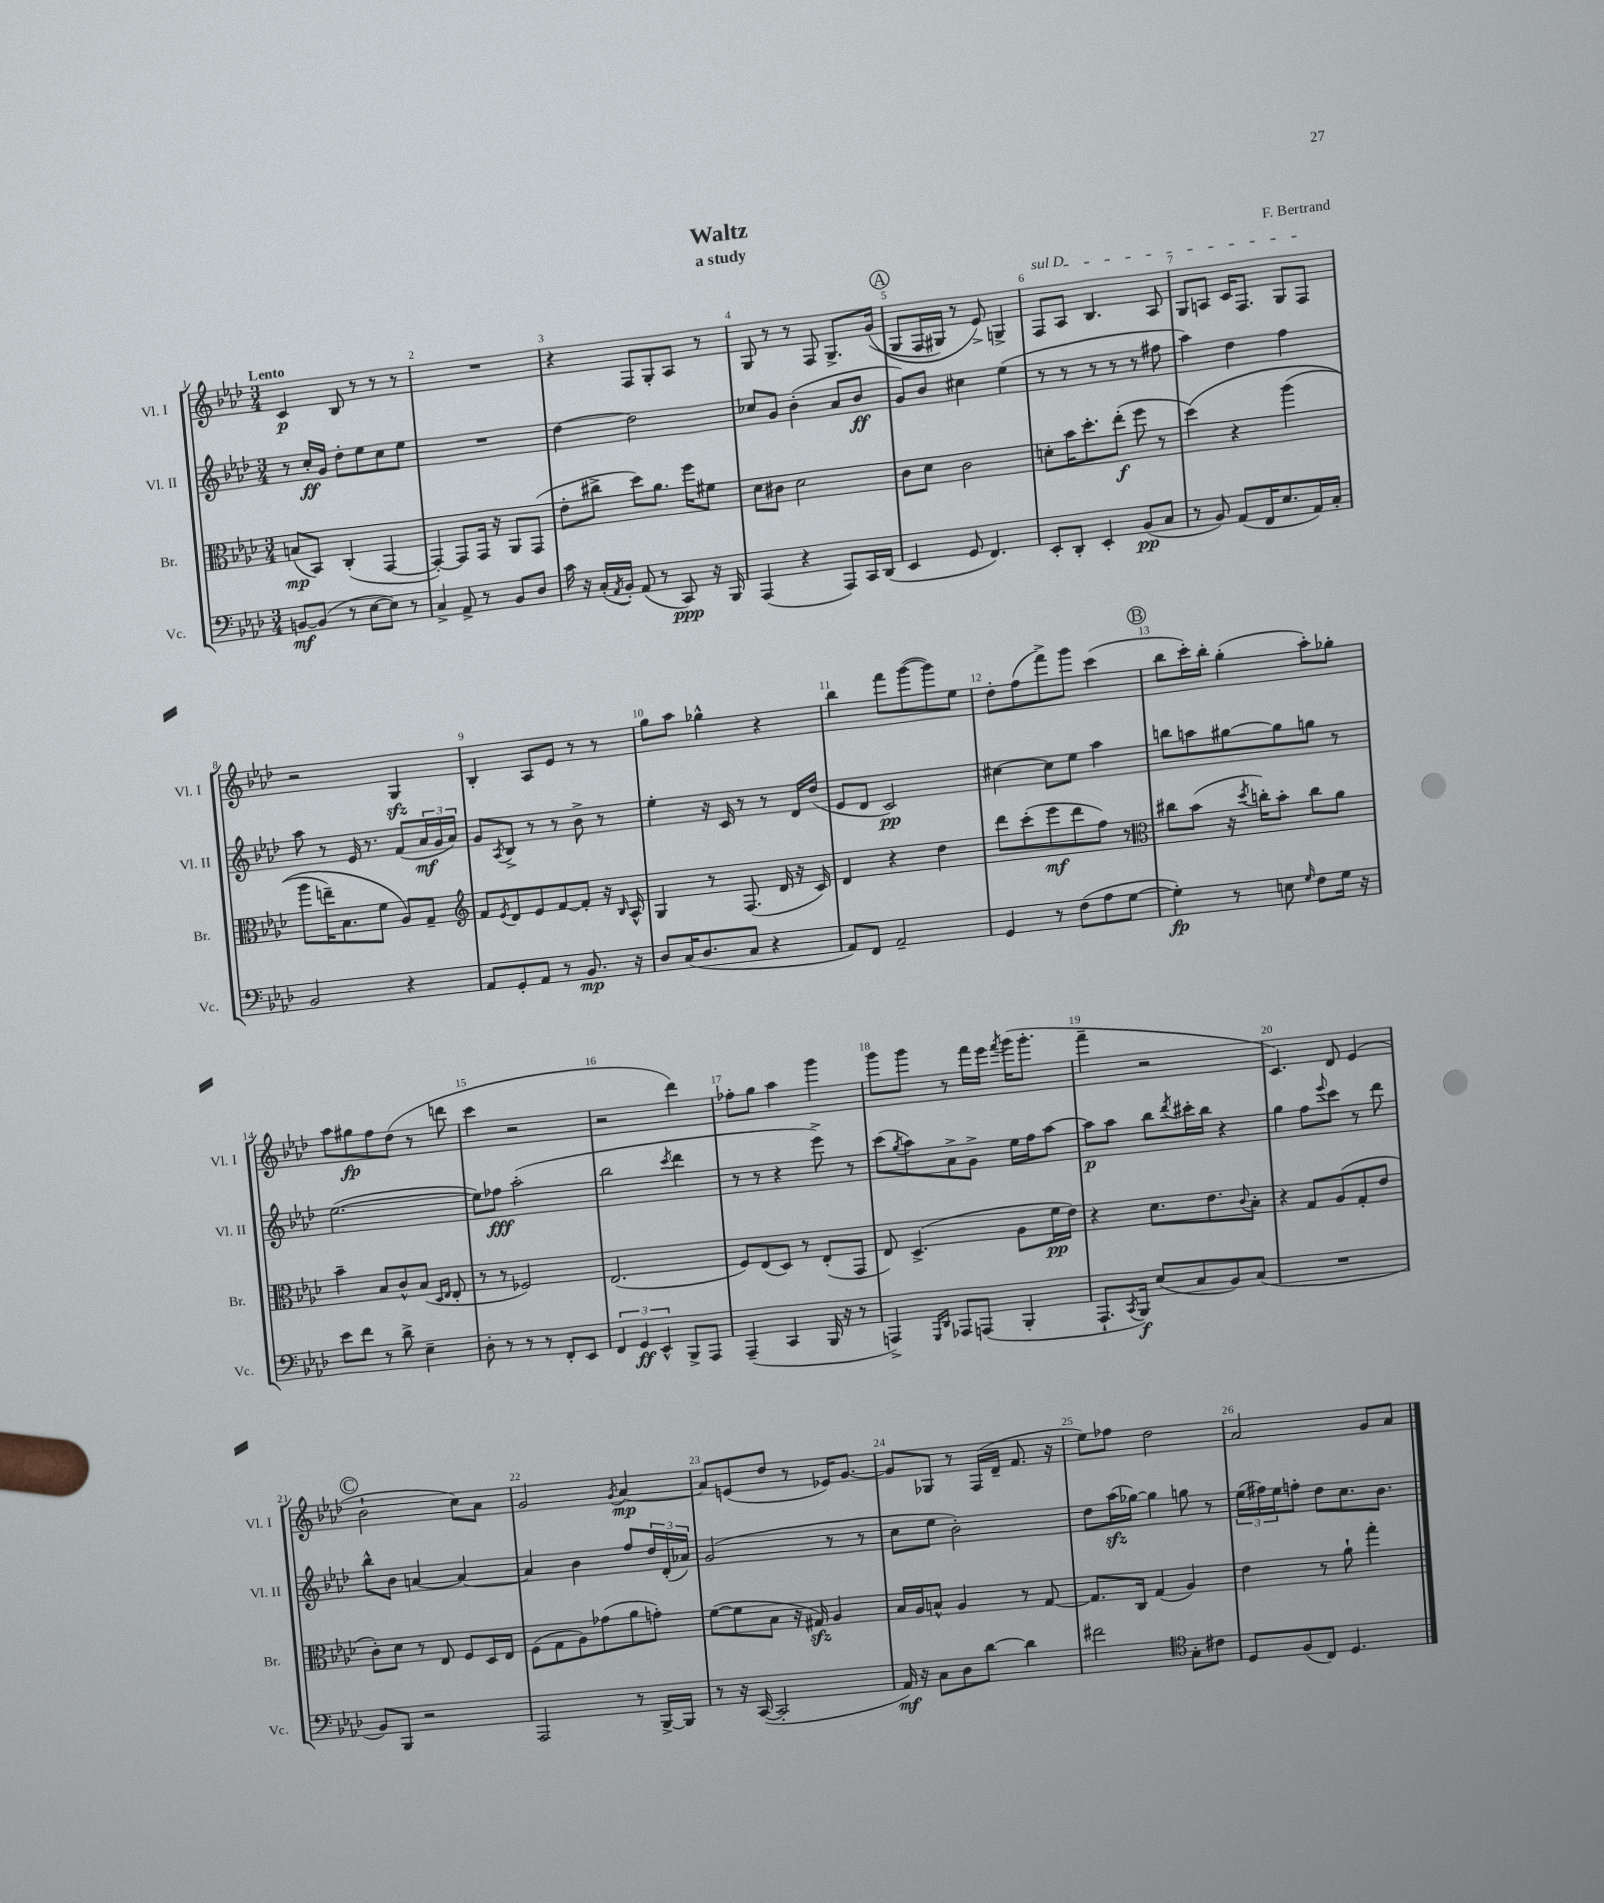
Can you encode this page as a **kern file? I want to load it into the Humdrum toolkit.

**kern	**kern	**kern	**kern
*staff4	*staff3	*staff2	*staff1
*clefF4	*clefC3	*clefG2	*clefG2
*k[b-e-a-d-]	*k[b-e-a-d-]	*k[b-e-a-d-]	*k[b-e-a-d-]
*M3/4	*M3/4	*M3/4	*M3/4
[8BB	(8B	8r	4c
(8BB]	8BB-)	16cc'	.
.	.	16g	.
8r	(4C'	8dd-'	8B-
[8E-	.	8ee-	8r
8E-])	[4GG	8cc	8r
8r	.	8ee-	8r
=	=	=	=
4C^	4GG'_)	2.r	2.r
8AA-^	8GG]	.	.
8r	16GG	.	.
.	16r	.	.
8BB-	8AA-	.	.
8D-	(8GG	.	.
=	=	=	=
16c	8e-'	[4dd-	4r
16r	.	.	.
(16C'	8cc#^	.	.
8qAA-	.	.	.
16BB-')	.	.	.
(8AA-	8dd-)	2dd-]	8F
8r	8.a-	.	8G'
8CC)	.	.	8A-
.	16ff	.	.
16r	8f#	.	8r
16BBB-	.	.	.
=	=	=	=
(4AAA-	8d-	8cc-	8G
.	8c#	8g	8r
4r	2d-	(4b-'	8r
.	.	.	8F
8AAA-)	.	8a-	8.G^
16CC	.	8b-	.
(16DD-	.	.	&((16g
=	=	=	=
4EE-	8c	8g)	8G
.	8d-	8b-	16F
.	.	.	16G#)
8GG	2c	4cc#	8r
4.FF)	.	.	8e-^&)
.	.	(4ee-	4G^
=	=	=	=
8EE-'	8d'	8r	8F
8DD-'	16b-	8r	8A-
.	8.dd-'	.	.
4EE-'	.	8r	4.B-
.	(8ee-'	8r	.
(8BB-	8ff	8r	.
8C	8r	8ff#	8A-
=	=	=	=
8r	&(4dd-)	4aa-)	8G
8BB-)	.	.	8A
(8AA-	4r	4dd-	16c
.	.	.	8.F
16FF	.	.	.
8.E-	.	.	.
.	(4aa-	4ff	8G
16AA-)	.	.	8F
16C'	.	.	.
=	=	=	=
2BB-	8aa-	8aa-	2r
.	16ee~)	8r	.
.	8.B-	.	.
.	.	16e-	.
.	.	8.r	.
.	8f	.	.
4r	8A-&)	(8f	4G
.	8G~	24a-	.
.	.	24g	.
.	.	24a-)	.
=	=	=	=
*	*clefG2	*	*
8AA-	8f	8g	4B-'
.	8qe-	8qA-	.
8GG'	8d-	8B-^	.
8AA-	8e-	8r	8A-
8r	[8f	8r	8e-
8.BB-	8f']	8b-^	8r
.	16r	8r	8r
.	16qqB-	.	.
16r	16A-^^	.	.
=	=	=	=
8D-	4G	4ee-'	8gg
(16C	.	.	8aa-
8.D-	.	.	.
.	8r	16r	4gg-^^
.	.	16c	.
8C	(8.F	8r	.
4r	.	8r	4r
.	16d-	.	.
.	16r	16d-	.
.	16c)	(16dd-	.
=	=	=	=
8AA-)	4d-	8e-	4bb-
8FF	.	8d-	.
2AA-~	4r	2c)	8fff
.	.	.	([8ggg
.	4dd-	.	8ggg])
.	.	.	8ee-
=	=	=	=
4GG	8ddd-	[4cc#	8dd-'
.	(8ccc'	.	(8ff
8r	8eee-	8cc#]	8fff^)
(8F	8ddd-	8ee-	8ggg
8A-	8ff)	4aa-	(4ccc
[8G	8r	.	.
=	=	=	=
*	*clefC3	*	*
4G'])	8cc#	8bb	8bb-
.	(8b-	8aa	16ccc')
.	.	.	16bb-'
8r	16r	[8gg#	(4gg'
.	8qdd-	.	.
.	16cc')	.	.
8E	8b-'	8gg#]	.
16qqG	.	.	.
8F	8cc	8gg	8aa-')
16G	8a-	8r	8gg-'
16r	.	.	.
=	=	=	=
8e-	4b-~	([2.ee-	8aa-
8f	.	.	8gg#
8r	8B-	.	8ff
8d-^	8c^^	.	(8dd-
4E-~	(8B-	.	8r
.	16qqD-	.	.
.	16qqE-	.	.
.	8E-'	.	8ddd
=	=	=	=
8D-'	8r	8ee-])	4ccc
8r	8r	8ff-	.
8r	2F-)	(2aa-'	2r
8r	.	.	.
8FF'	.	.	.
8EE-	.	.	.
=	=	=	=
6FF	(2.E-	2bb-	2r
6GG	.	.	.
6EE-^^	.	.	.
.	.	8qccc	.
8BBB-^	.	4ddd-	4ddd-)
8AAA-	.	.	.
=	=	=	=
(4AAA-~	8F)	8r	8ff-'
.	(8E-	8r	8gg
4CC	8D-)	4r	4aa-
.	8r	.	.
16BBB-	(8E-'	8eee-^)	4ggg
16r	.	.	.
8r	8GG	8r	.
=	=	=	=
4AAA^)	8E-)	(8ccc	8ggg
.	.	8qgg	.
.	(4.D-^	8aa-)	8ggg
16qqGGG	.	.	.
16qqDD-	.	.	.
8AAA-	.	8a-^	8r
(8AAA	.	8g^	16fff
.	.	.	16eee-
.	.	.	8qfff
4BBB-'	8A-	16ee-	(16ggg
.	.	16ff	8.ggg'
.	16f	[8aa-	.
.	16e-)	.	.
=	=	=	=
8.AAA-`	4r	8aa-]	4fff~
.	.	8aa-	.
8qCC	.	.	.
16BBB-)	.	.	.
(8E-	8.d-	8bb-	2r
.	.	8qddd-	.
8C	.	16ccc#'	.
.	8.e-	16bb-	.
8BB-)	.	4r	.
.	8qqc	.	.
(8C	8B-'	.	.
=	=	=	=
2.r	4r	4gg	4.c)
.	8G	8ff	.
.	.	8qqeee-	.
.	(8A-	8ccc	8d-
.	8G'	8r	(4e-
.	8e-	8ddd-	.
=	=	=	=
8BB-)	8c')	8bb-^^	2b-`
8BBB-	8d-	8b-	.
2r	8r	[4a	.
.	8E-	.	.
.	8F	4a_	8cc)
.	16D-	.	8a-
.	16E-	.	.
=	=	=	=
2AAA-	(8F	4a]	2g
.	8G	.	.
.	8A-)	4b-	.
.	(8g-	.	.
.	.	.	8qg
8r	8a-	8ff	[4a-
[16BBB-^	8g')	24dd-	.
.	.	(24d-'	.
16BBB-]	.	.	.
.	.	24a-)	.
=	=	=	=
8r	([8f	(2g	8a-]
16r	8f]	.	(8e
([16CC	.	.	.
2CC']	8B-	.	8dd-
.	16r	.	8r
.	16G#)	.	.
.	4A-	8r	16e-)
.	.	.	[8.g
.	.	8r	.
=	=	=	=
16AA-)	16B-	8cc	8g]
16r	16A-	.	.
8C	8B^^	8ee-	8G-
8D-	4A-	2b-')	8r
[8d-	.	.	(16F
.	.	.	16d-~
4d-]	8r	.	8.f
.	[8G	.	.
.	.	.	16r
=	=	=	=
2f#	8.G]	8dd-	8ee-)
.	.	(16aa-	8ff-
.	16C	[16gg-)	.
.	(4G	4gg-]	2dd-
*clefC4	*	*	*
8G'	4A-)	8gg	.
8c#	.	8r	.
=	=	=	=
8D-	4e-	(24ee-	2a-
.	.	24ff#)	.
.	.	24ee-	.
(8F	.	8ff'	.
8C)	8r	8dd-	.
4.D-	8a-`	8.cc	.
.	4gg'	.	8g
.	.	8.b-	.
.	.	.	8a-
==	==	==	==
*-	*-	*-	*-
